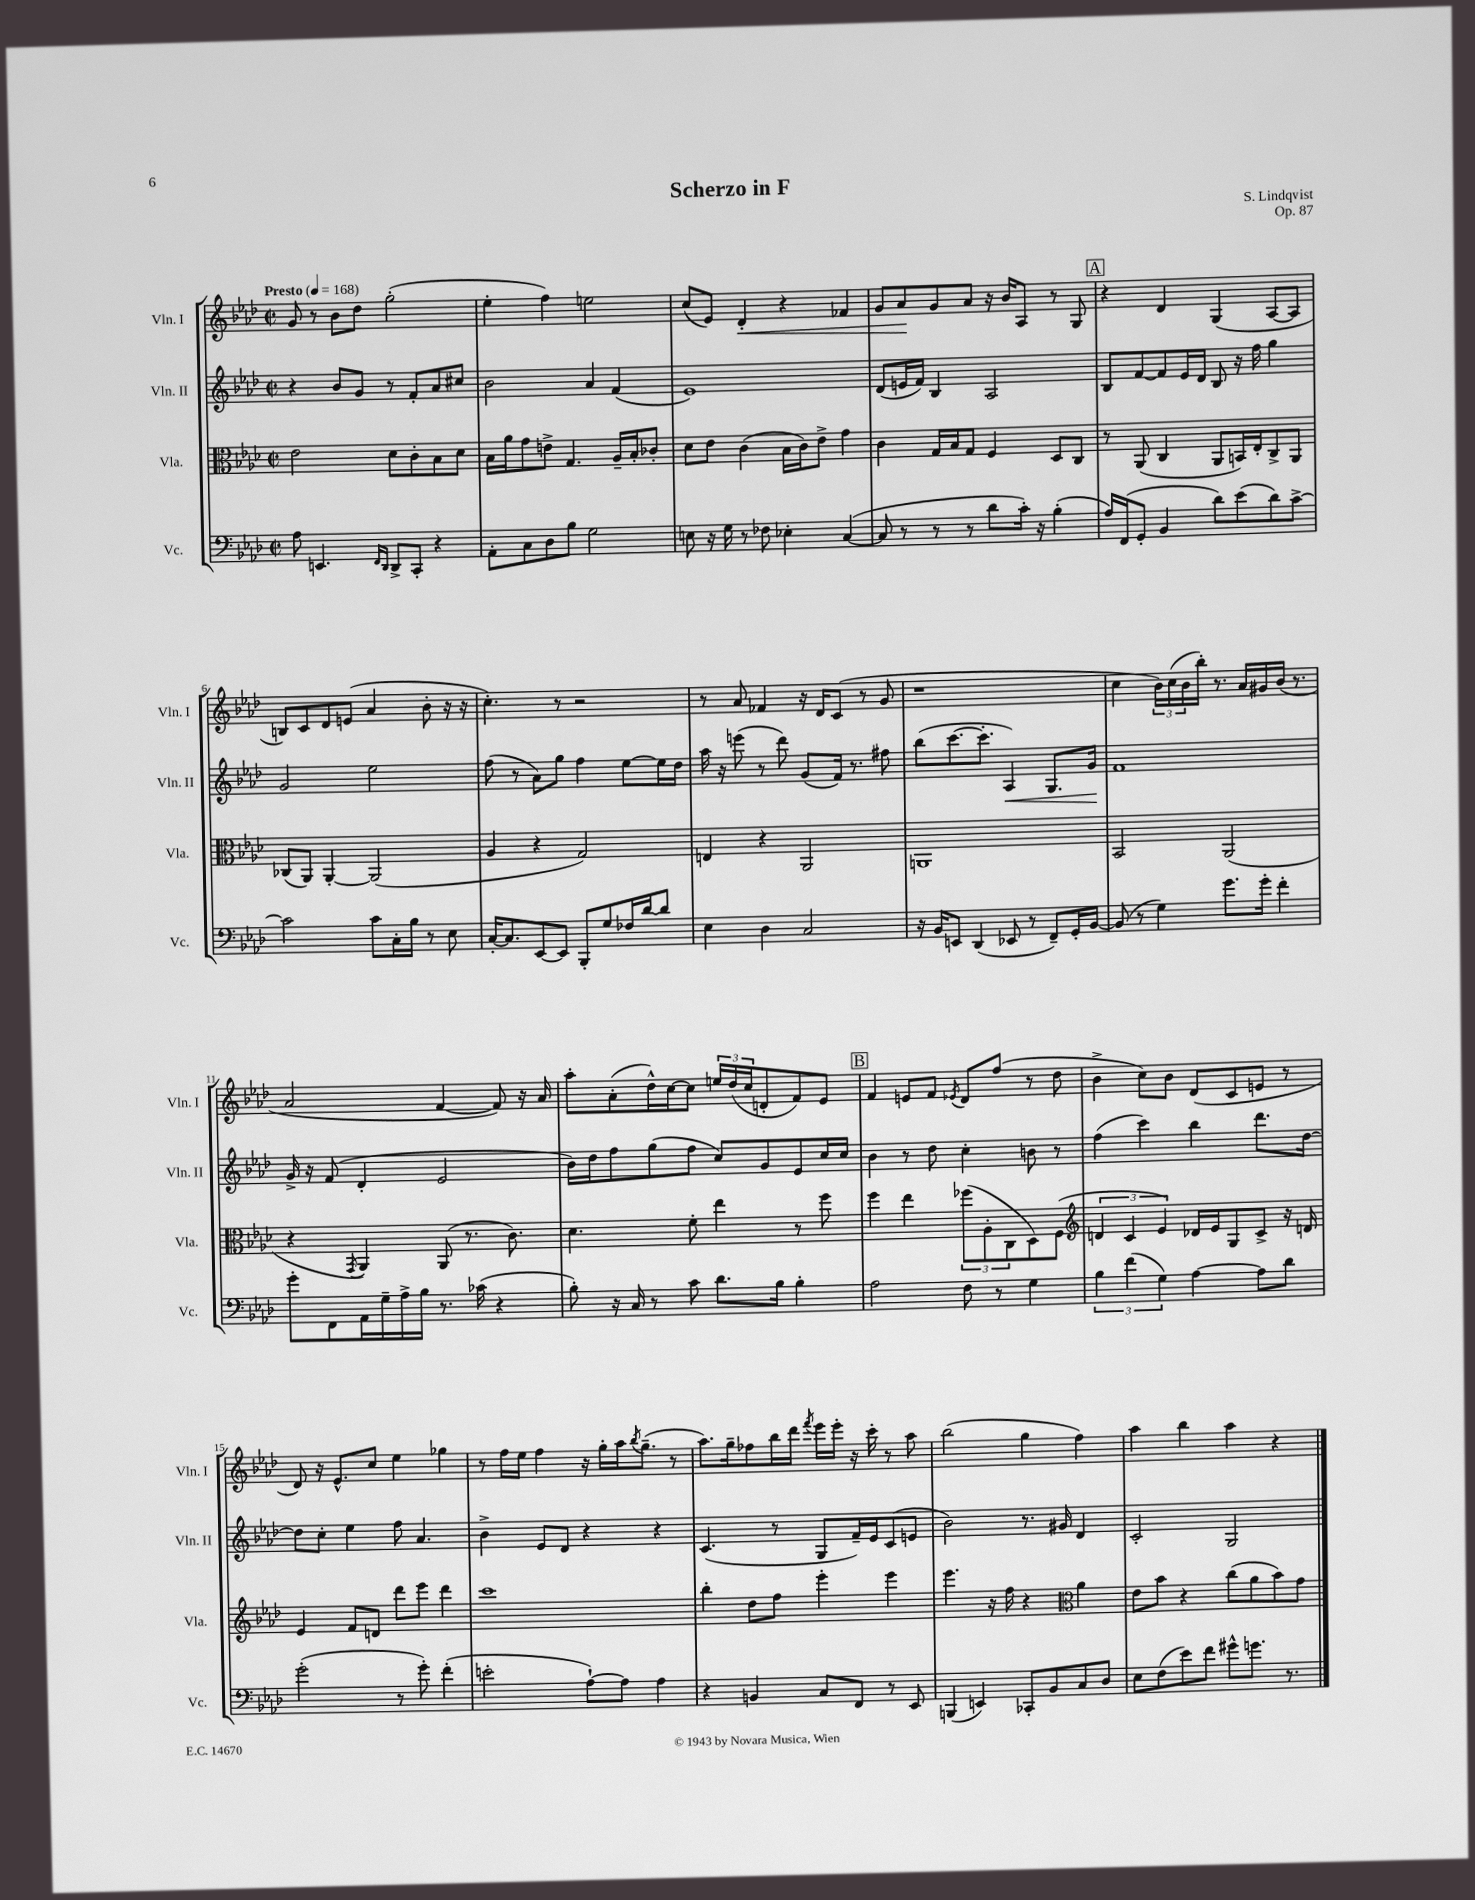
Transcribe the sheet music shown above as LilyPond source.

\header { title = "Scherzo in F" composer = "S. Lindqvist" opus = "Op. 87" }
<<
\new StaffGroup <<
\new Staff = "s0" \with { instrumentName = "Vln. I" shortInstrumentName = "Vln. I" } {
    \clef treble \key aes \major \defaultTimeSignature \time 2/2 \tempo "Presto" 4 = 168
    g'8 r8 bes'8 des''8 g''2-.( |
    ees''4-. f''4) e''2 |
    c''8( ees'8) des'4-.\< r4 fes'4 |
    g'8 aes'8\! g'8 aes'8 r16 bes'16 aes8 r8 g8 |
    \mark \markup { \box "A" } r4 des'4 g4( aes8~ aes8 |
    b8) c'8 des'8 e'8( aes'4 bes'8-. r16 r16 |
    c''4.-.) r8 r2 |
    r8 aes'8 fes'4 r16 des'16 c'8( r8 g'8 |
    r1 |
    c''4 \tuplet 3/2 { bes'16) c''16( bes'16 } bes''16-.) r8. aes'16 gis'16 bes'16( r8. |
    aes'2 f'4~ f'8) r16 aes'16 |
    aes''8-. aes'8-.( des''16-^) c''16~ c''8 \tuplet 3/2 { e''16 des''16( c''16 } d'8-. f'8) ees'8 |
    \mark \markup { \box "B" } f'4 e'8 f'8 \acciaccatura { ees'8 } des'8 f''8( r8 des''8 |
    bes'4-> c''8) bes'8 des'8( c'8 e'8 r8 |
    des'8) r16 ees'8.-^ c''8 ees''4 ges''4 |
    r8 f''16 ees''16 f''4 r16 g''16-. aes''16 \acciaccatura { bes''8 } g''8.--( r8 |
    aes''8.) g''16-- fes''8 bes''16 des'''16 \acciaccatura { f'''8 } ees'''16 ees'''16-. r16 c'''16-. r8 aes''8 |
    bes''2( g''4 f''4) |
    aes''4 bes''4 aes''4 r4 \bar "|." |
}
\new Staff = "s1" \with { instrumentName = "Vln. II" shortInstrumentName = "Vln. II" } {
    \clef treble \key aes \major \defaultTimeSignature \time 2/2
    r4 bes'8 g'8 r8 f'8-. aes'8 cis''8 |
    bes'2 aes'4 f'4( |
    ees'1) |
    des'8( e'16 f'16) bes4 aes2 |
    \mark \markup { \box "A" } bes8 f'8~ f'8 ees'16 des'16 bes8 r16 f''16 g''4 |
    g'2 ees''2 |
    f''8( r8 aes'8) g''8 f''4 ees''8~ ees''16 des''16 |
    aes''16 r16 e'''8( r8 des'''8) g'8( f'16) r8. fis''8 |
    bes''8( c'''8.~ c'''8.-. aes4\<) g8. g'16\! |
    f'1 |
    g'16-> r16 f'8( des'4-. ees'2 |
    bes'16) des''16 f''8 g''8( f''8 c''8) g'8 ees'8 c''16 c''16 |
    \mark \markup { \box "B" } bes'4 r8 des''8 c''4-. b'8 r8 |
    f''4( c'''4) bes''4 des'''8. des''16~ |
    des''8 c''8-. ees''4 f''8 aes'4. |
    bes'4-> ees'8 des'8 r4 r4 |
    c'4.( r8 g8 f'16--) ees'16 c'8( e'8 |
    bes'2) r8. gis'16 des'4 |
    c'2-. g2 \bar "|." |
}
\new Staff = "s2" \with { instrumentName = "Vla." shortInstrumentName = "Vla." } {
    \clef alto \key aes \major \defaultTimeSignature \time 2/2
    ees'2 des'8 c'8-. bes8 des'8 |
    bes16 aes'16 g'8 e'8-> g4. aes16-- bes16-. ces'8-. |
    des'8 ees'8 c'4( bes16 c'16) ees'8-> g'4 |
    c'4 g16 bes16 g8 f4 des8 c8 |
    \mark \markup { \box "A" } r8 aes,8( c4 aes,8 b,16) ees16-. c8-> aes,8 |
    ces8( aes,8) aes,4~-. aes,2( |
    aes4 r4 g2) |
    e4 r4 aes,2 |
    a,1 |
    bes,2 aes,2( |
    r4 \acciaccatura { g,8 } aes,4) aes,8( r8. c'8.) |
    des'4. f'8-. ees''4 r8 f''8 |
    \mark \markup { \box "B" } f''4 ees''4 \tuplet 3/2 { fes''8( aes8-. c8 } des8) f8( |
    \clef treble \tuplet 3/2 { d'4 c'4 ees'4) } des'16 ees'16 g8 c'8-> r16 d'16 |
    ees'4 f'8 d'8 des'''8 ees'''8 des'''4 |
    c'''1 |
    bes''4-. des''8 f''8 ees'''4-. ees'''4 |
    ees'''4. r16 f''16 r4 \clef alto aes'4 |
    ees'8 bes'8 r4 c''8( aes'8 bes'8) g'8 \bar "|." |
}
\new Staff = "s3" \with { instrumentName = "Vc." shortInstrumentName = "Vc." } {
    \clef bass \key aes \major \defaultTimeSignature \time 2/2
    aes8 e,4. \grace { f,16 des,16 } des,8-> c,8-. r4 |
    aes,8-. c8 des8 bes8 g2 |
    e8 r16 g16 r8 fes8 ees4-. c4~( |
    c8 r8 r8 r8 des'8 c'16-.) r16 bes4-.( |
    \mark \markup { \box "A" } aes16) f,16( g,8-. bes,4 des'8) ees'8( des'8) c'8~-> |
    c'2 c'8 c16-. bes16 r8 ees8 |
    c16~-. c8. ees,8~ ees,8 bes,,8-. g8 fes16 des'16~ des'8 |
    ees4 des4 c2 |
    r16 bes,16 e,8 des,4( ees,8 r8 f,8--) g,16-. bes,16~ |
    bes,8( r8 g4) g'8. g'16-. f'4-. |
    g'8-. f,8 aes,16 g16-- aes16-> bes16 r8. ces'16( r4 |
    bes8-.) r16 c16 r8 c'8 des'8. bes16 bes4-. |
    \mark \markup { \box "B" } aes2 f8 r8 g4 |
    \tuplet 3/2 { bes4 f'4( g4) } aes4~ aes8 des'8 |
    g'2-.( r8 g'8-.) f'4-.( |
    e'2-. aes8~-!) aes8 aes4 |
    r4 b,4 c8 f,8 r8 ees,8 |
    b,,4( e,4) ces,8-. bes,8 c8 des8 |
    ees8 f8( ees'8) f'8 gis'8-^ g'8. r8. \bar "|." |
}
>>
>>
